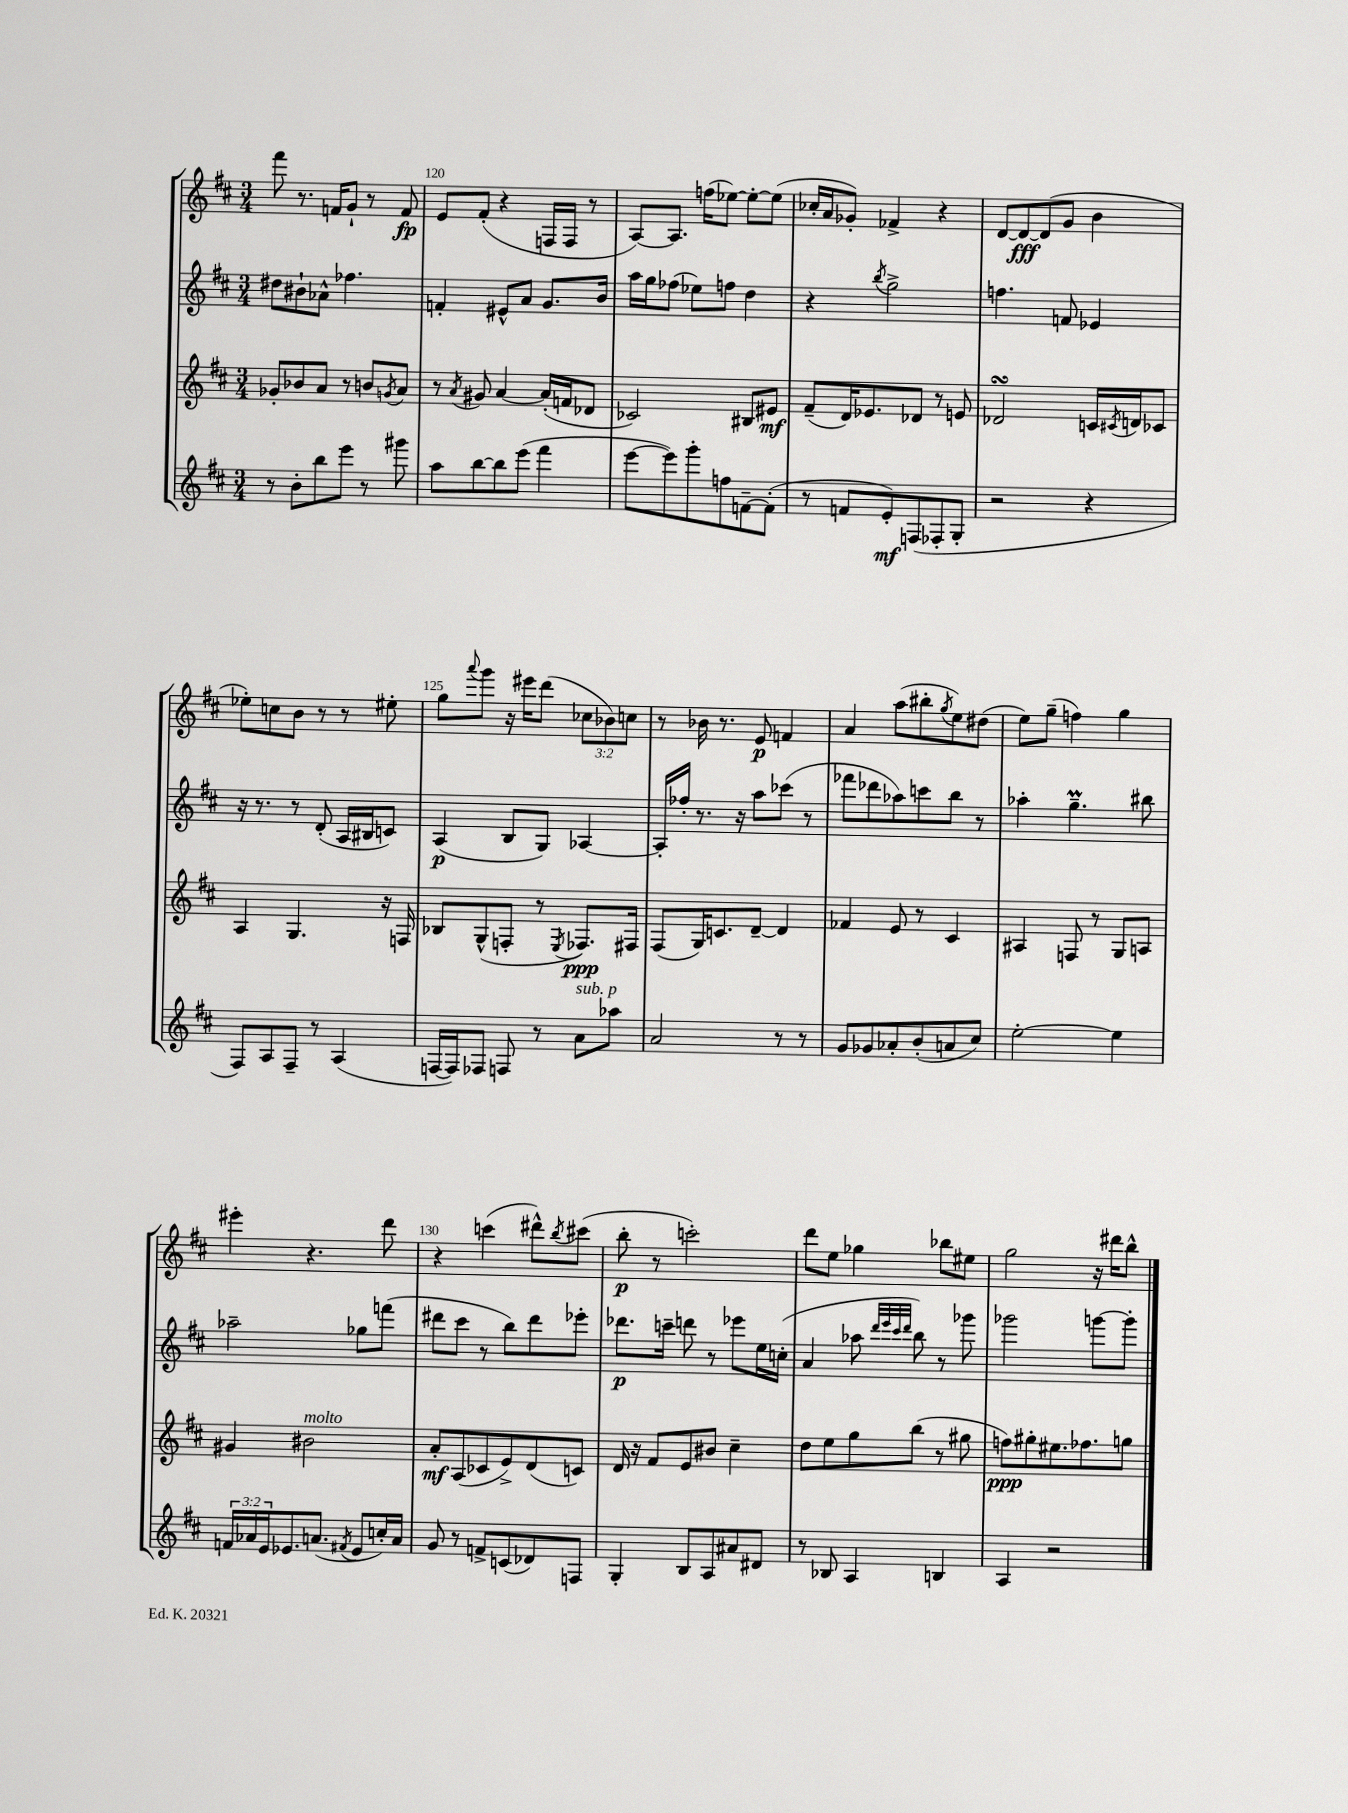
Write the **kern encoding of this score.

**kern	**dynam	**kern	**dynam	**kern	**dynam	**kern	**dynam
*part4	*part4	*part3	*part3	*part2	*part2	*part1	*part1
*staff4	*staff4	*staff3	*staff3	*staff2	*staff2	*staff1	*staff1
*clefG2	*	*clefG2	*	*clefG2	*	*clefG2	*
*k[f#c#]	*	*k[f#c#]	*	*k[f#c#]	*	*k[f#c#]	*
*M3/4	*	*M3/4	*	*M3/4	*	*M3/4	*
=119	=119	=119	=119	=119	=119	=119	=119
8r	.	8g-X'/L	.	8dd#X\L	.	8fff#\	.
8b'\L	.	8b-X/	.	8b#X`\	.	8.r	.
8bb\	.	8a/J	.	8a-X^^\J	.	.	.
.	.	.	.	.	.	16fn/KL	.
8eee\J	.	8r	.	4.ff-X\	.	8g`/J	.
8r	.	8bn/L	.	.	.	8r	.
.	.	8qgn/	.	.	.	.	.
8ggg#X\	.	8a/J	.	.	.	8f/	fp
=120	=120	=120	=120	=120	=120	=120	=120
8aa\L	.	8r	.	4fn'/	.	8e/L	.
.	.	8qa/	.	.	.	.	.
[8bb\	.	8g#X/	.	.	.	(8f#'/J	.
8bb\]	.	[4a/	.	8e#X^^/L	.	4r	.
(8eee\J	.	.	.	8a/J	.	.	.
4fff#\	.	(16a'/LL]	.	8.g/L	.	16Fn/LL	.
.	.	16fn/J	.	.	.	16F/JJ	.
.	.	8d-X/J	.	.	.	8r	.
.	.	.	.	16b/Jk	.	.	.
=121	=121	=121	=121	=121	=121	=121	=121
[8eee\L	.	2c-X/)	.	16aa\LL	.	[8A/L)	.
.	.	.	.	16gg\J	.	.	.
8eee\])	.	.	.	(8ff-X\J	.	8.A/J]	.
8ggg'\	.	.	.	8ee-X\L)	.	.	.
.	.	.	.	.	.	(16ffn\KL	.
8ffn\	.	.	.	8ffn\J	.	[8ee-X\J)	.
[8fn~\	.	8B#X/L	.	4dd\	.	8ee-'\L_	.
(8f'\J]	.	8e#X/J	mf	.	.	(8ee-\J]	.
=122	=122	=122	=122	=122	=122	=122	=122
8r	.	(8f#~/L	.	4r	.	16cc-X'/LL	.
.	.	.	.	.	.	16a/J	.
8fn/L	.	16d/K)	.	.	.	8g-X'/J)	.
.	.	8.e-X/	.	.	.	.	.
.	.	.	.	8qbb/	.	.	.
8e'/)	mf	.	.	2gg^\	.	4f-X^/	.
(8Fn/	.	8d-X/J	.	.	.	.	.
8F-X'/	.	8r	.	.	.	4r	.
8G'/J	.	8en/	.	.	.	.	.
=123	=123	=123	=123	=123	=123	=123	=123
2r	.	2d-XsSSs/	.	4.ffn\	.	[8d/L	.
.	.	.	.	.	.	8d/_	fff
.	.	.	.	.	.	(8d/]	.
.	.	.	.	8fn/	.	8g/J	.
4r	.	16cn/LL	.	4e-X/	.	4b\	.
.	.	8qc#X/	.	.	.	.	.
.	.	16dn/J	.	.	.	.	.
.	.	8c-X/J	.	.	.	.	.
!!LO:LB:g=z
=124	=124	=124	=124	=124	=124	=124	=124
8F#/L)	.	4A/	.	16r	.	8ee-X'\L)	.
.	.	.	.	8.r	.	.	.
8A/	.	.	.	.	.	8ccn\	.
8F#~/J	.	4.G/	.	8r	.	8b\J	.
8r	.	.	.	(8d'/	.	8r	.
(4A/	.	.	.	16A/LL	.	8r	.
.	.	.	.	16B#X/J	.	.	.
.	.	16r	.	8cn/J)	.	8ee#X'\	.
.	.	16Fn/	.	.	.	.	.
=125	=125	=125	=125	=125	=125	=125	=125
[16Fn/LL	.	8B-X/L	.	(4A/	p	8gg\L	.
16F/J])	.	.	.	.	.	.	.
.	.	.	.	.	.	8qqaaa/	.
8F-X/J	.	(8G^^/	.	.	.	8ggg\J	.
8Fn/	.	8Fn'/J	.	8B/L	.	16r	.
.	.	.	.	.	.	16eee#X\KL	.
8r	.	8r	.	8G/J)	.	(8ddd\J	.
.	.	8qE/	.	.	.	.	.
!LO:TX:a:i:t=sub. p	!	!	!	!	!	!	!
8a\L	.	8.F-X/L)	ppp	[4A-X/	.	12cc-X\L	.
.	.	.	.	.	.	12b-X\)	.
8aa-X\J	.	.	.	.	.	.	.
.	.	.	.	.	.	12ccn\J	.
.	.	16F#X/Jk	.	.	.	.	.
=126	=126	=126	=126	=126	=126	=126	=126
2a/	.	(8F#/L	.	16A-'/LL]	.	8r	.
.	.	.	.	16ff-X'/JJ	.	.	.
.	.	16G/K)	.	8.r	.	16b-X\	.
.	.	8.cn/	.	.	.	8.r	.
.	.	.	.	16r	.	.	.
.	.	[8d~/J	.	8aa\L	.	8e/	p
8r	.	4d/]	.	(8ccc-X\J	.	4fn/	.
8r	.	.	.	8r	.	.	.
=127	=127	=127	=127	=127	=127	=127	=127
8g/L	.	4f-X/	.	8fff-X\L	.	4a/	.
8g-X/	.	.	.	8ddd-X\	.	.	.
8a-X'/	.	8e/	.	8aa-X\)	.	(8aa\L	.
(8b'/	.	8r	.	8cccn\	.	8bb#X'\	.
.	.	.	.	.	.	8qgg/	.
8an/	.	4c#/	.	8bb\J	.	8ee\)	.
8cc#/J)	.	.	.	8r	.	(8dd#X\J	.
=128	=128	=128	=128	=128	=128	=128	=128
[2ee'\	.	4A#X/	.	4aa-X'\	.	8ee\L)	.
.	.	.	.	.	.	(8gg~\J	.
.	.	8Fn/	.	4.ggM~\	.	4ffn\)	.
.	.	8r	.	.	.	.	.
4ee\]	.	8G/L	.	.	.	4gg\	.
.	.	8An/J	.	8bb#X\	.	.	.
!!LO:LB:g=z
=129	=129	=129	=129	=129	=129	=129	=129
24fn/LL	.	4g#X/	.	2aa-X~\	.	4eee#X'\	.
24a-X/	.	.	.	.	.	.	.
24e/J	.	.	.	.	.	.	.
8.e-X/	.	.	.	.	.	.	.
!	!	!LO:TX:a:i:t=molto	!	!	!	!	!
.	.	2b#X\	.	.	.	4.r	.
(8.an/J	.	.	.	.	.	.	.
8qf#X/	.	.	.	.	.	.	.
8e-/L	.	.	.	8gg-X\L	.	.	.
16ccn'/L)	.	.	.	(8fffn\J	.	8ddd\	.
16a/JJ	.	.	.	.	.	.	.
=130	=130	=130	=130	=130	=130	=130	=130
8g/	.	8a'/L	mf	8ddd#X\L	.	4r	.
8r	.	(8A/	.	8ccc#\J	.	.	.
8fn^/L	.	8c-X/	.	8r	.	(4cccn\	.
(8cn/	.	8e^/)	.	8bb\L)	.	.	.
8d-X/)	.	(8d/	.	8ddd#\	.	8ddd#X^^\L)	.
.	.	.	.	.	.	8qbb/	.
8Fn/J	.	8cn/J)	.	8eee-X'\J	.	(8ccc#X\J	.
=131	=131	=131	=131	=131	=131	=131	=131
4G'/	.	16d/	.	8.ddd-X\L	p	8bb'\	p
.	.	16r	.	.	.	.	.
.	.	8f#/L	.	.	.	8r	.
.	.	.	.	16cccn~\Jk	.	.	.
8B/L	.	8e/	.	8dddn\	.	2cccn'\)	.
8A/	.	8b#X/J	.	8r	.	.	.
8a#X/	.	4cc#~\	.	8eee-X\L	.	.	.
8d#X/J	.	.	.	16ee\L	.	.	.
.	.	.	.	(16ccn'\JJ	.	.	.
=132	=132	=132	=132	=132	=132	=132	=132
8r	.	8dd\L	.	4a/	.	8ddd\L	.
8B-X/	.	8ee\	.	.	.	8ee\J	.
4A/	.	8gg\	.	8aa-X\	.	4gg-X\	.
.	.	.	.	32qqddd/LLL	.	.	.
.	.	.	.	32qqeee/	.	.	.
.	.	.	.	32qqccc#/	.	.	.
.	.	.	.	32qqddd/JJJ	.	.	.
.	.	(8bb\J	.	8bb\)	.	.	.
4Bn/	.	8r	.	8r	.	8bb-X\L	.
.	.	8gg#X\	.	8ggg-X\	.	8ee#X\J	.
=133	=133	=133	=133	=133	=133	=133	=133
4A/	.	8ffn\L)	ppp	2ggg-X\	.	2gg\	.
.	.	8gg#X'\	.	.	.	.	.
2r	.	8.ee#X\	.	.	.	.	.
.	.	8.ff-X\	.	.	.	.	.
.	.	.	.	[8gggn\L	.	16r	.
.	.	.	.	.	.	16ddd#X\KL	.
.	.	8ggn\J	.	8ggg'\J]	.	8bb^^\J	.
==	==	==	==	==	==	==	==
*-	*-	*-	*-	*-	*-	*-	*-
